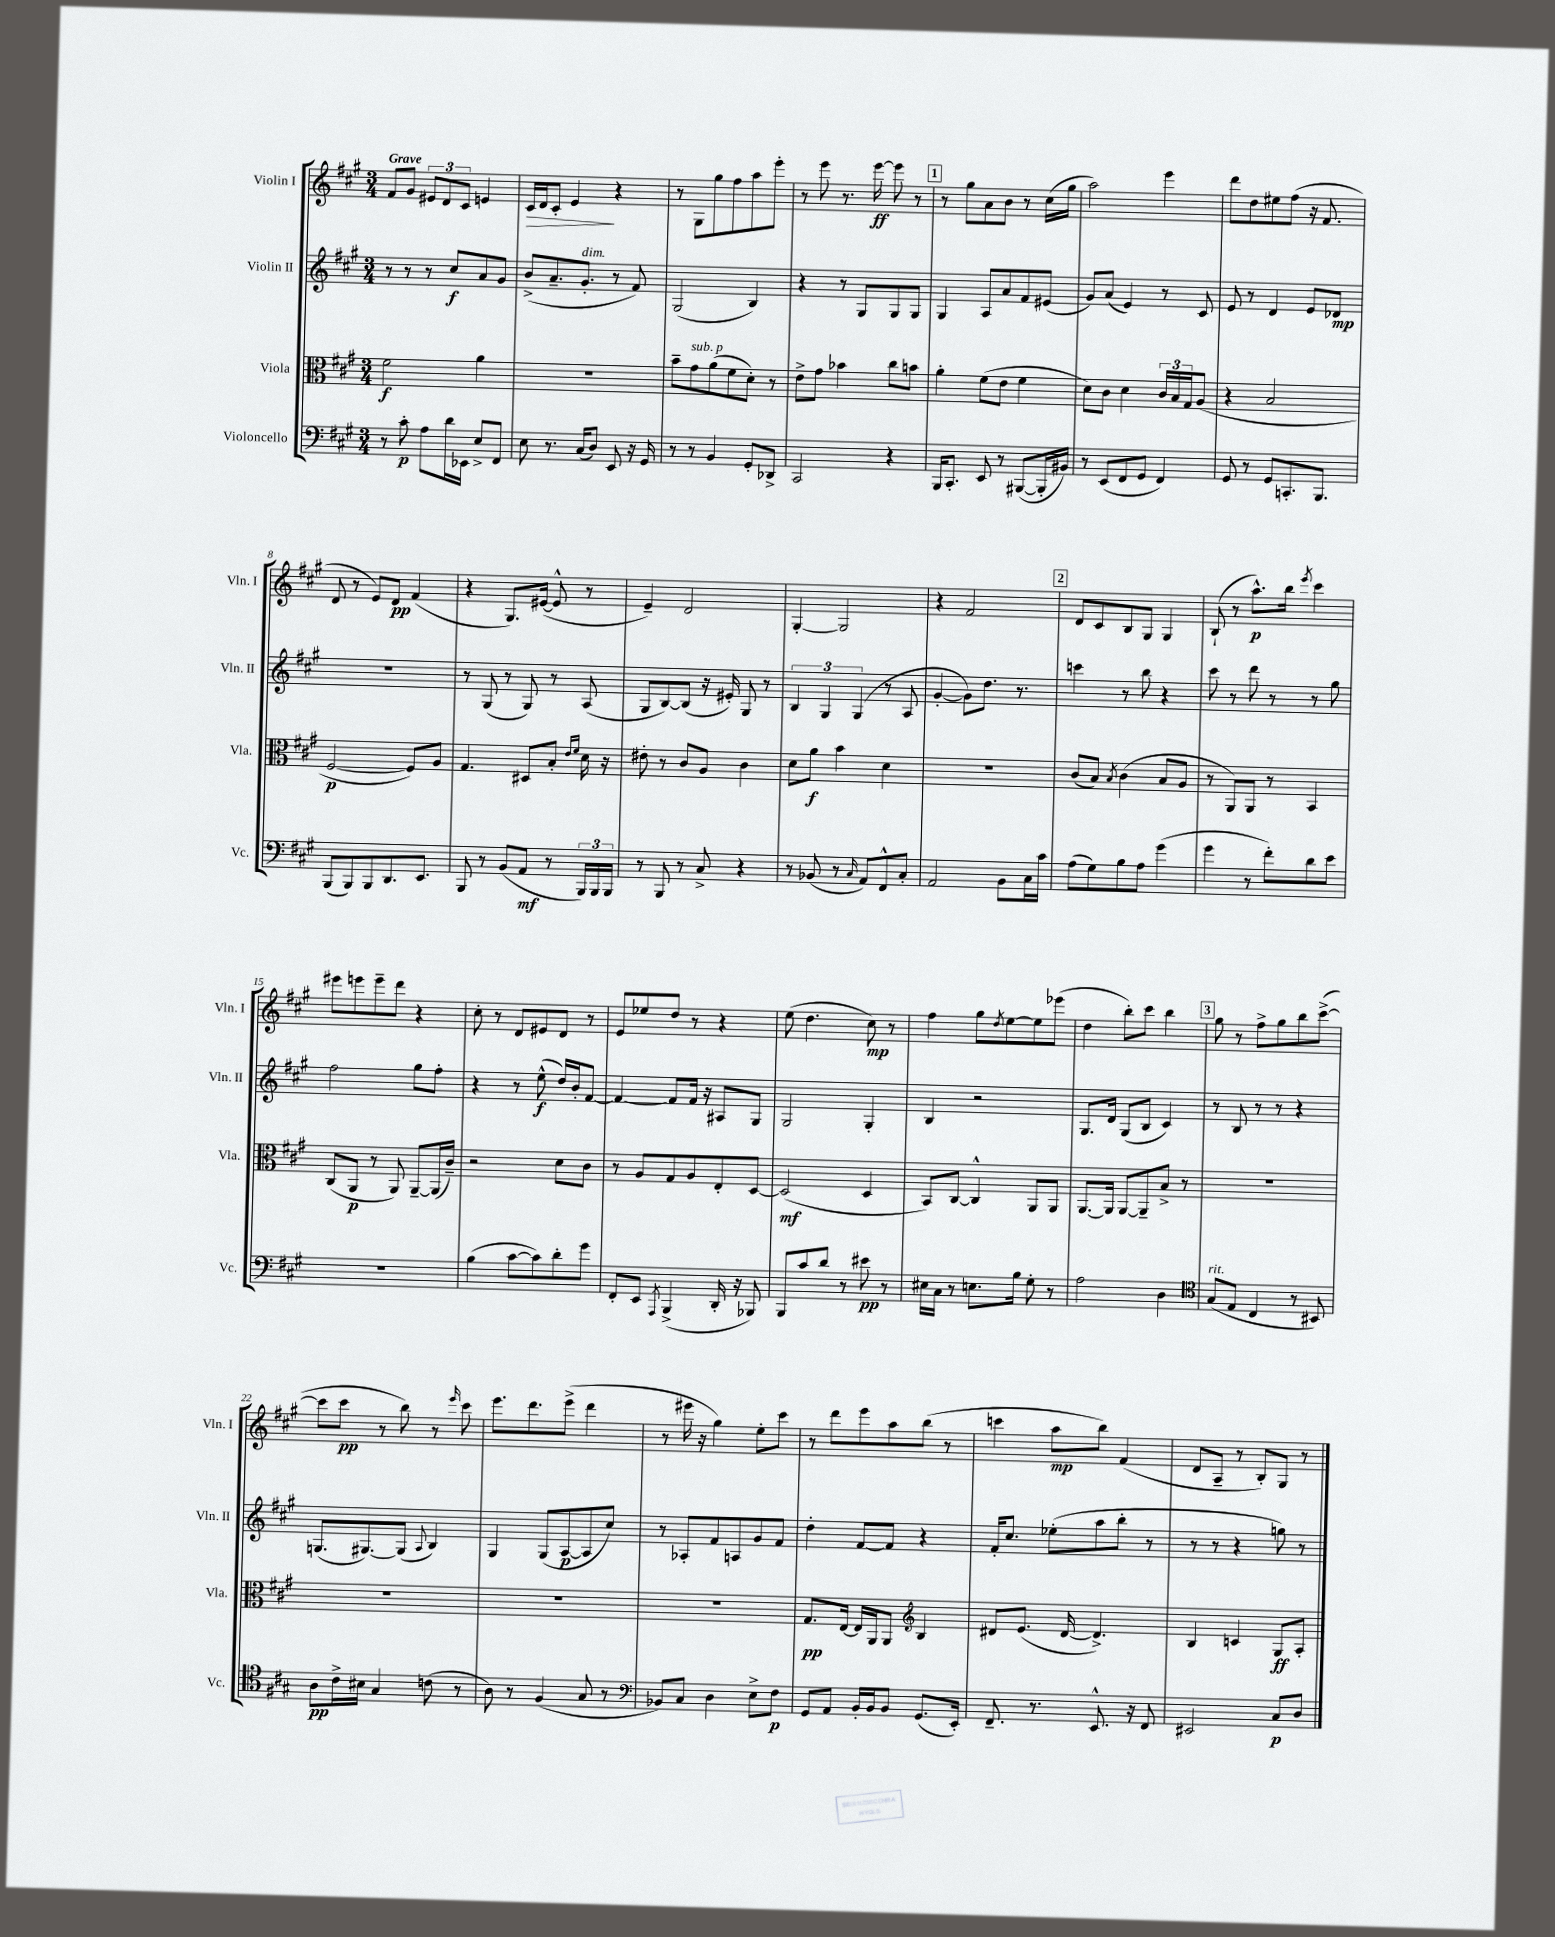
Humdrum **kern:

**kern	**kern	**kern	**kern
*staff4	*staff3	*staff2	*staff1
*clefF4	*clefC3	*clefG2	*clefG2
*k[f#c#g#]	*k[f#c#g#]	*k[f#c#g#]	*k[f#c#g#]
*M3/4	*M3/4	*M3/4	*M3/4
8r	2f#	8r	8f#
8c#'	.	8r	8g#
8A	.	8r	12e#
.	.	.	12d
16d	.	8cc#	.
.	.	.	12c#
16EE-	.	.	.
8E^	4a	8a	4e
8FF#	.	8g#	.
=	=	=	=
8E	2.r	(8b^	16c#
.	.	.	16d
8.r	.	8.a~	8c#'
.	.	.	4e
(16C#	.	8.g#'	.
8D)	.	.	.
8EE	.	8r	4r
16r	.	8f#)	.
16GG#	.	.	.
=	=	=	=
8r	8b~	(2G#	8r
8r	8g#	.	8G#
4BB	(8a	.	8gg#
.	8f#	.	8ff#
8GG#'	8d')	4B)	8aa
8DD-^	8r	.	8eee'
=	=	=	=
2CC#	8e^	4r	8r
.	8g#	.	8eee
.	4b-	8r	8.r
.	.	8G#	.
.	.	.	[16eee
4r	8cc#	8G#	8eee]
.	8b	8G#	8r
=	=	=	=
16BBB	4a'	4G#	8r
8.CC#'	.	.	.
.	.	.	8gg#
8EE	(8f#	8A	8a
8r	8e	8a	8b
([8BBB#	4f#	8f#	8r
16BBB#']	.	(8e#	(16cc#
16BB#)	.	.	16gg#
=	=	=	=
8r	8d)	8g#)	2aa)
(8EE	8c#	(8a	.
8FF#	4d	4e)	.
8GG#	.	.	.
4FF#)	24c#	8r	4eee
.	24B	.	.
.	24G#	.	.
.	(8A	8c#	.
=	=	=	=
8GG#	4r	8e	8ddd
8r	.	8r	8dd
8GG#	2B	4d	8ee#
8.CC'	.	.	(8ff#
.	.	8e	16r
8.BBB	.	.	8.f#
.	.	8d-	.
=	=	=	=
(8BBB	[2F#	2.r	8d
8BBB)	.	.	8r
8BBB	.	.	8e)
8.DD	.	.	8d
.	8F#])	.	(4f#
8.EE	.	.	.
.	8A	.	.
=	=	=	=
8BBB	4.G#	8r	4r
8r	.	(8G#	.
(8BB	.	8r	8.G#)
8AA	8D#	8G#)	.
.	.	.	([16e#
8r	8B'	8r	8e#^^]
.	16qqe	.	.
.	16qqf#	.	.
24BBB)	16d	(8A	8r
24BBB	.	.	.
.	16r	.	.
24BBB	.	.	.
=	=	=	=
8r	8e#'	8G#	4e~)
8BBB	8r	[8B)	.
8r	8c#	(8B]	2d
8C#^	8A	16r	.
.	.	16e#')	.
4r	4c#	8G#	.
.	.	8r	.
=	=	=	=
8r	8d	6B	[4G#'
(8BB-	8a	.	.
.	.	6G#	.
8r	4b	.	2G#]
.	.	(6G#	.
16qqC#	.	.	.
8AA)	.	.	.
8FF#^^	4d	8r	.
8C#'	.	8A	.
=	=	=	=
2AA	2.r	[4g#'	4r
.	.	8g#])	2f#
.	.	8.dd	.
8BB	.	.	.
.	.	8.r	.
16C#	.	.	.
16c#	.	.	.
=	=	=	=
(8A	(8c#	4ccc	8d
8G#)	8B)	.	8c#
.	8qB	.	.
8B	(4c#	8r	8B
8A	.	8bb	8G#
(4g#	8B	4r	4G#
.	8A	.	.
=	=	=	=
4g#	8r	8ccc#	(8B`
.	8AA)	8r	8r
8r	8AA	8ddd	8.aa^^)
8f#')	8r	8r	.
.	.	.	16bb
.	.	.	8qeee
8d	4BB	8r	4ccc#
8e	.	8gg#	.
=	=	=	=
2.r	(8C#	2ff#	8eee#
.	8AA	.	8eee
.	8r	.	8eee~
.	8AA)	.	8ddd
.	[8AA~	8gg#	4r
.	(16AA]	8ff#'	.
.	16c#~)	.	.
=	=	=	=
(4B	2r	4r	8cc#'
.	.	.	8r
[8c#	.	8r	8d
8c#])	.	(8ee^^	8e#
8d'	8d	16dd)	8d
.	.	16b'	.
8g#	8c#	[8f#	8r
=	=	=	=
8FF#'	8r	4f#_	8e
8EE	8A	.	8ee-
8qAAA	.	.	.
(4BBB^	8G#	8f#]	8dd
.	8A	16f#	8r
.	.	16r	.
16DD'	8E'	8A#	4r
16r	.	.	.
8BBB-)	[8D	8G#	.
=	=	=	=
8BBB	(2D]	2G#	(8ee
8c#	.	.	4.dd
8d	.	.	.
8r	.	.	.
8e#	4D	4G#'	8cc#)
8r	.	.	8r
=	=	=	=
16E#	8BB)	4B	4ff#
16C#	.	.	.
8r	[8C#	.	.
8.E	4C#^^]	2r	8gg#
.	.	.	8qdd
.	.	.	[8ee
16B	.	.	.
8G#'	8AA	.	8ee]
8r	8AA	.	(8eee-
=	=	=	=
2A	[8.AA	8.G#	4dd
.	16AA]	16d	.
.	[8AA	(8G#	8bb')
.	8AA~]	8B	8ccc#
4D	8B^	4c#)	4bb
.	8r	.	.
=	=	=	=
*clefC4	*	*	*
(8G#	2.r	8r	8gg#
8E	.	8B	8r
4C#	.	8r	8ff#^
.	.	8r	8gg#
8r	.	4r	8bb
8BB#)	.	.	([8ccc#^
=	=	=	=
8A	2.r	(8.G	8ccc#]
16c#^	.	.	8ccc#
16B#	.	[8.G#)	.
4G#	.	.	8r
.	.	(8G#]	8bb)
.	.	8qqA	.
(8c	.	4B)	8r
.	.	.	16qqeee
8r	.	.	8ccc#
=	=	=	=
8A)	2.r	4G#	8.eee
8r	.	.	.
.	.	.	8.ddd
(4F#	.	(8G#	.
.	.	[8A	(8eee^
8G#	.	8A]	4ddd
8r	.	8cc#)	.
=	=	=	=
*clefF4	*	*	*
8BB-)	2.r	8r	8r
8C#	.	8A-'	16eee#
.	.	.	16r
4D	.	8f#	4gg#)
.	.	8A	.
8E^	.	8g#	8ee'
8F#	.	8f#	8ccc#
=	=	=	=
8GG#	8.G#	4dd'	8r
8AA	.	.	8ddd
.	[16E	.	.
16BB'	16E]	[8f#	8eee
16BB	16AA	.	.
8BB	8AA	8f#]	8aa
*	*clefG2	*	*
(8.GG#	4B	4r	(8bb
.	.	.	8r
16EE')	.	.	.
=	=	=	=
8.FF#~	8d#	16f#'	4ccc
.	.	8.cc#	.
.	(8.e	.	.
8.r	.	.	.
.	.	(8ee-'	8aa
.	[16d#	.	.
8.EE^^	4.d#^])	8aa	8bb)
.	.	8bb'	(4f#
16r	.	.	.
8FF#	.	8r	.
=	=	=	=
2EE#	4B	8r	8d
.	.	8r	8A~
.	4c	4r	8r
.	.	.	8B')
8C#	8G#	8gg)	8G#
8D	8A'	8r	8r
==	==	==	==
*-	*-	*-	*-
